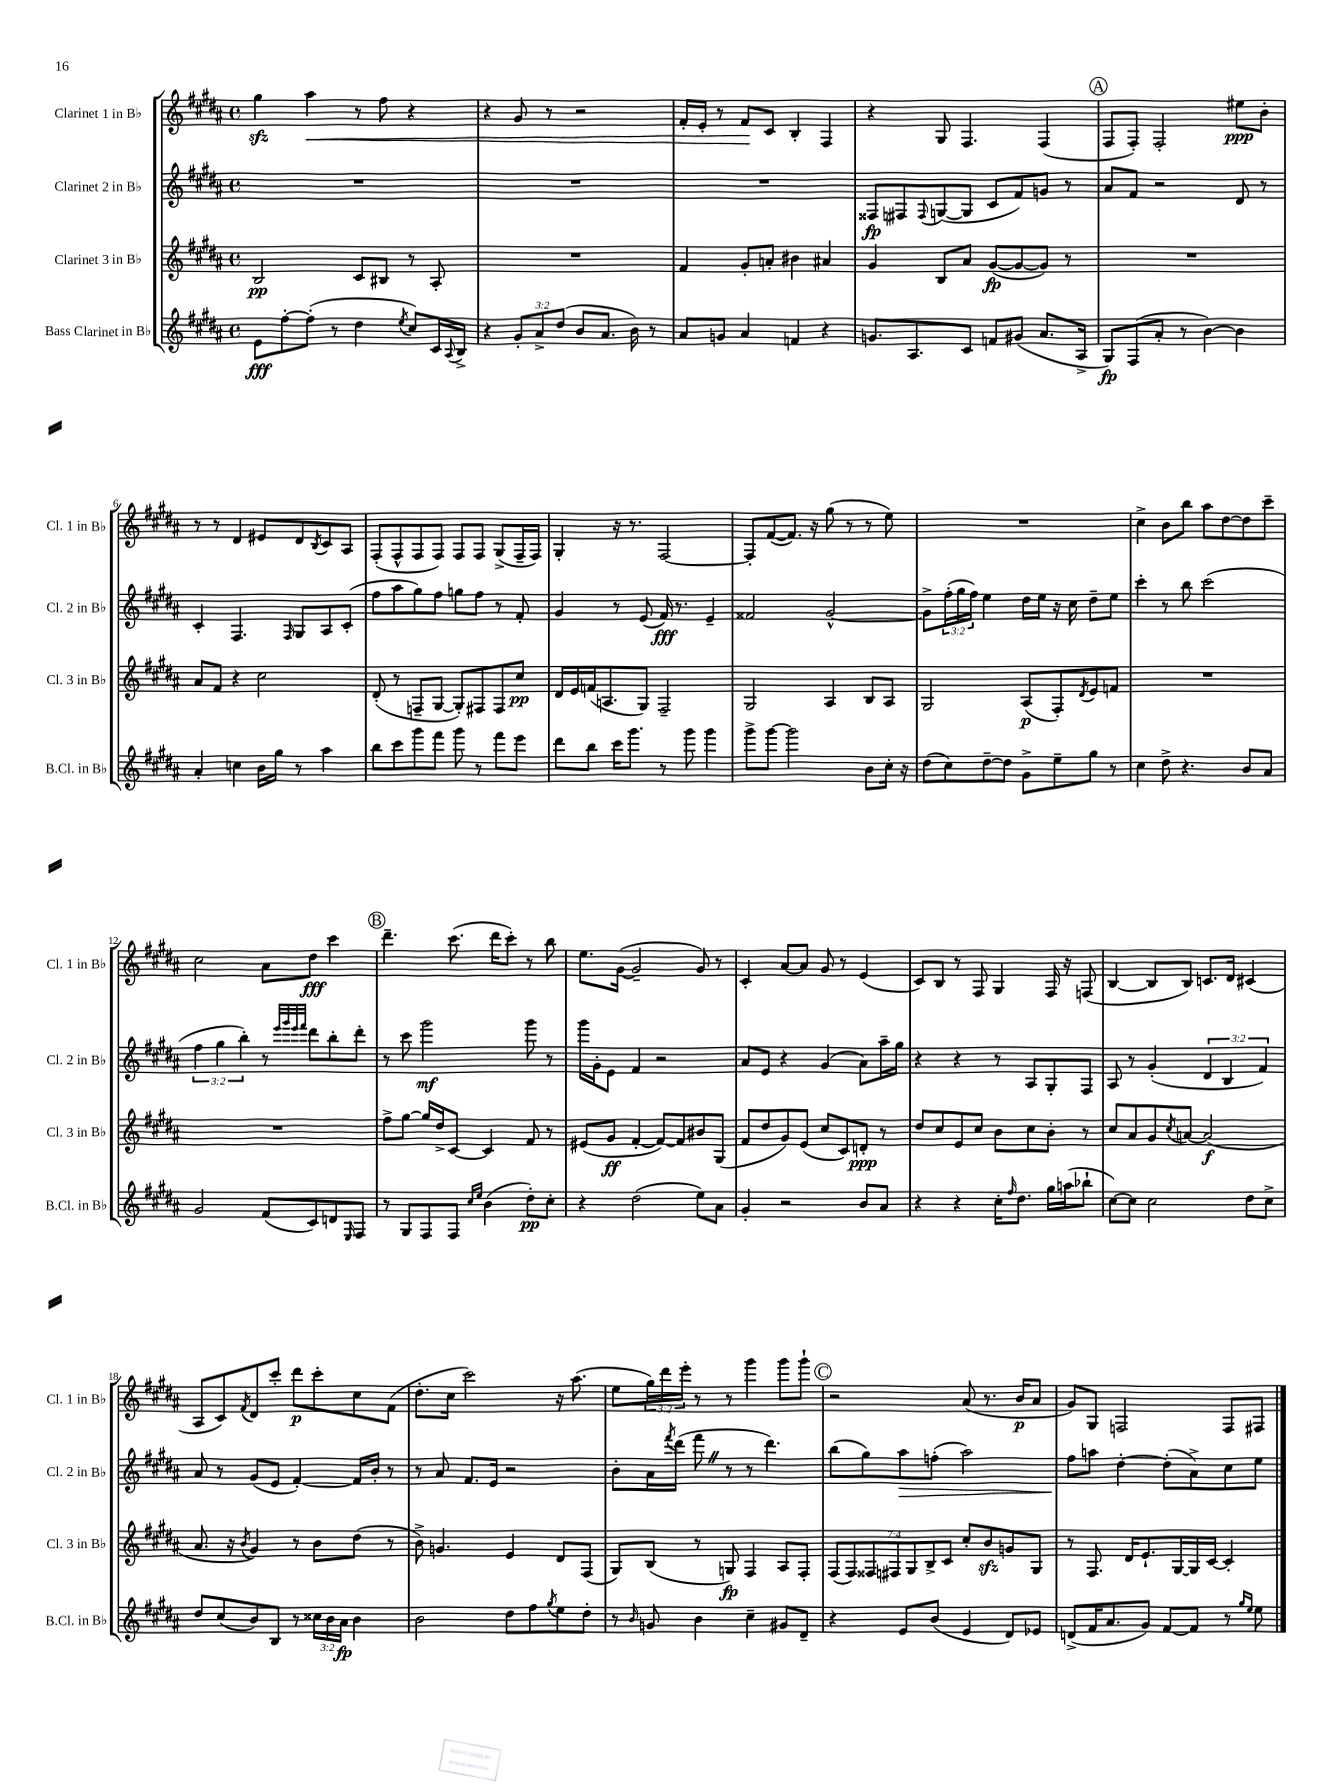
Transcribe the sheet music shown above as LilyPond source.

<<
\new StaffGroup <<
\new Staff = "s0" \with { instrumentName = "Clarinet 1 in Bb" shortInstrumentName = "Cl. 1 in Bb" } {
    \clef treble \key b \major \defaultTimeSignature \time 4/4 \override Staff.TupletNumber.text = #tuplet-number::calc-fraction-text
    gis''4\sfz ais''4\< r8 fis''8 r4 |
    r4 gis'8 r8 r2 |
    fis'16-. e'16-. r8 fis'8\! cis'8 b4-. fis4 |
    r4 gis8 fis4. fis4( |
    \mark \markup { \circle "A" } fis8 fis8-.) fis2-. eis''8\ppp b'8-. |
    r8 r8 dis'4 eis'8 dis'8 \acciaccatura { b8 } cis'8 ais8 |
    fis8-.( fis8-^ fis8 fis8) fis8 fis8 gis8->( fis16-- fis16) |
    gis4-. r16 r8. fis2~ |
    fis8-. fis'8~( fis'8.) r16 gis''8( r8 r8 e''8) |
    R1 |
    cis''4-> b'8 b''8 ais''8 dis''8~ dis''8 cis'''8-- |
    cis''2 ais'8 dis''8\fff cis'''4 |
    \mark \markup { \circle "B" } dis'''4.-- cis'''8.( dis'''16 cis'''8-.) r8 b''8 |
    e''8. gis'16~( gis'2-- gis'8) r8 |
    cis'4-. ais'8~ ais'8 gis'8 r8 e'4( |
    cis'8) b8 r8 fis8 gis4 fis16 r16 f8( |
    b4~ b8 b8) c'8. dis'16 cis'4( |
    ais8 cis'8) \acciaccatura { fis'8 } dis'8 cis'''8-. dis'''8\p cis'''8-. cis''8 fis'8( |
    dis''8.-. cis''16 cis'''2) r16 ais''8.( |
    e''8 \tuplet 3/2 { gis''16) dis'''16 e'''16-. } r8 r8 gis'''4 gis'''8 gis'''8-! |
    \mark \markup { \circle "C" } r2 ais'8( r8. b'16\p ais'8 |
    gis'8) gis8 f2 f8 fis8 \bar "|." |
}
\new Staff = "s1" \with { instrumentName = "Clarinet 2 in Bb" shortInstrumentName = "Cl. 2 in Bb" } {
    \clef treble \key b \major \defaultTimeSignature \time 4/4 \override Staff.TupletNumber.text = #tuplet-number::calc-fraction-text
    R1 |
    R1 |
    R1 |
    fisis8\fp fis8 \appoggiatura { fis8 } g8~( g8 cis'8 fis'8) g'8 r8 |
    \mark \markup { \circle "A" } ais'8 fis'8 r2 dis'8 r8 |
    cis'4-. fis4. \grace { fis16 } gis8 ais8 cis'8-.( |
    fis''8 ais''8 gis''8) fis''8 g''8 fis''8 r8 fis'8-. |
    gis'4 r8 e'8( fis'16\fff) r8. e'4-- |
    fisis'2 gis'2~-^ |
    gis'8-> \tuplet 3/2 { fis''16-.( gis''16 fis''16) } e''4 dis''16 e''16 r16 cis''16 dis''8-- e''8 |
    cis'''4-. r8 b''8 cis'''2( |
    \tuplet 3/2 { fis''4 gis''4 b''4-.) } r8 \grace { e'''32 gis'''32 e'''32 fis'''32 } dis'''8 b''8-. dis'''8-. |
    \mark \markup { \circle "B" } r8 cis'''8 gis'''2\mf gis'''8 r8 |
    gis'''16 gis'16-. e'8 fis'4 r2 |
    ais'8 e'8 r4 gis'4( ais'8) ais''16-- gis''16 |
    r4 r4 r8 ais8 gis8-. fis8 |
    ais8 r8 gis'4-.( \tuplet 3/2 { dis'4 b4 fis'4) } |
    ais'8 r8 gis'8( e'8 fis'4~-.) fis'16 b'16-. r8 |
    r8 ais'8 fis'8. e'16 r2 |
    b'8-. ais'16 \acciaccatura { fis'''8 } dis'''16( fis'''8 \once \override BreathingSign.text = \markup { \musicglyph "scripts.caesura.straight" } \breathe r8 r8 dis'''4.) |
    \mark \markup { \circle "C" } b''8( gis''8) ais''8\> f''8-.( ais''2) |
    fis''8\! a''8 dis''4~-. dis''8-.( ais'8->) cis''8 e''8 \bar "|." |
}
\new Staff = "s2" \with { instrumentName = "Clarinet 3 in Bb" shortInstrumentName = "Cl. 3 in Bb" } {
    \clef treble \key b \major \defaultTimeSignature \time 4/4 \override Staff.TupletNumber.text = #tuplet-number::calc-fraction-text
    b2\pp cis'8 bis8 r8 ais8-. |
    R1 |
    fis'4 gis'8-. a'8-. bis'4 ais'4 |
    gis'4 b8 ais'8 gis'8~\fp( gis'8~ gis'8) r8 |
    \mark \markup { \circle "A" } R1 |
    ais'8 fis'8 r4 cis''2 |
    dis'8-.( r8 f8-- gis8~ gis8-.) fis8 fis8 cis''8\pp |
    dis'16 e'16 f'16( a8. gis8) fis2-- |
    gis2 ais4 b8 ais8 |
    gis2 ais8\p( fis8-.) \acciaccatura { dis'8 } e'8 f'8 |
    R1 |
    R1 |
    \mark \markup { \circle "B" } fis''8-> gis''8~ gis''16 dis''16-> cis'8~ cis'4 fis'8 r8 |
    eis'8( gis'8\ff fis'4~-. fis'8~) fis'8 bis'8 gis8( |
    fis'8 dis''8 gis'8) e'8( cis''8 cis'8) d'8-.\ppp r8 |
    dis''8 cis''8 e'8 cis''8 b'8 cis''8 b'8-. r8 |
    cis''8 ais'8 gis'8 \acciaccatura { cis''8 } a'8~ a'2\f( |
    ais'8. r16 \acciaccatura { b'8 } gis'4) r8 b'8 dis''8( r8 |
    b'8->) g'4. e'4 dis'8 fis8( |
    gis8) b8( r8 g8\fp) fis4 ais8 fis8-. |
    \mark \markup { \circle "C" } \tuplet 7/4 { fis8( fis8) fisis8 fis8 gis8 b8-> cis'8 } cis''8-. b'8\sfz g'8 gis8 |
    r8 fis8. dis'16 e'8.-! gis16~ gis16 cis'16~ cis'4-. \bar "|." |
}
\new Staff = "s3" \with { instrumentName = "Bass Clarinet in Bb" shortInstrumentName = "B.Cl. in Bb" } {
    \clef treble \key b \major \defaultTimeSignature \time 4/4 \override Staff.TupletNumber.text = #tuplet-number::calc-fraction-text
    e'8\fff fis''8~-. fis''8-.( r8 dis''4 \acciaccatura { e''8 } cis''8) cis'16 \appoggiatura { ais8 } b16-> |
    r4 \tuplet 3/2 { gis'8-. ais'8-> dis''8( } b'8 ais'8. b'16) r8 |
    ais'8 g'8 ais'4 f'4 r4 |
    g'8. ais8. cis'8 f'8 gis'8( ais'8. ais16-> |
    \mark \markup { \circle "A" } gis8\fp) fis8( ais'8-. r8 b'4~) b'4 |
    ais'4-. c''4 b'16 gis''16 r8 ais''4 |
    b''8 cis'''8 gis'''8 fis'''8 gis'''8 r8 fis'''8 e'''8 |
    dis'''8 b''8 cis'''16 gis'''8. r8 gis'''8 gis'''4 |
    gis'''8-> gis'''8~ gis'''2 b'8 cis''16-. r16 |
    dis''8( cis''8) dis''8~-- dis''8 gis'8-> e''8-- gis''8 r8 |
    cis''4 dis''8-> r4. b'8 ais'8 |
    gis'2 fis'8( cis'8) d'8 \grace { e16 } fis8 |
    \mark \markup { \circle "B" } r8 gis8 fis8 fis8 \grace { cis''16 e''16 } b'4( dis''8-.\pp) cis''8-. |
    r4 dis''2( e''8) ais'8 |
    gis'4-. r2 b'8 ais'8 |
    r4 r4 cis''16-. \grace { fis''16 } dis''8. gis''16 a''16( bes''8-! |
    cis''8~) cis''8 cis''2 dis''8 cis''8-> |
    dis''8 cis''8( b'8) b8 r8 \tuplet 3/2 { cisis''16 b'16 ais'16\fp } b'4 |
    b'2 dis''8 fis''8 \acciaccatura { gis''8 } e''8 dis''8-. |
    r8 \grace { b'16 } g'8 b'4 cis''4-- gis'8 dis'8-- |
    \mark \markup { \circle "C" } r4 e'8 b'8( e'4 dis'8) ees'8 |
    d'8->( fis'16 ais'8. gis'8) fis'8~ fis'8 r8 \grace { gis''16 e''16 } e''8 \bar "|." |
}
>>
>>
